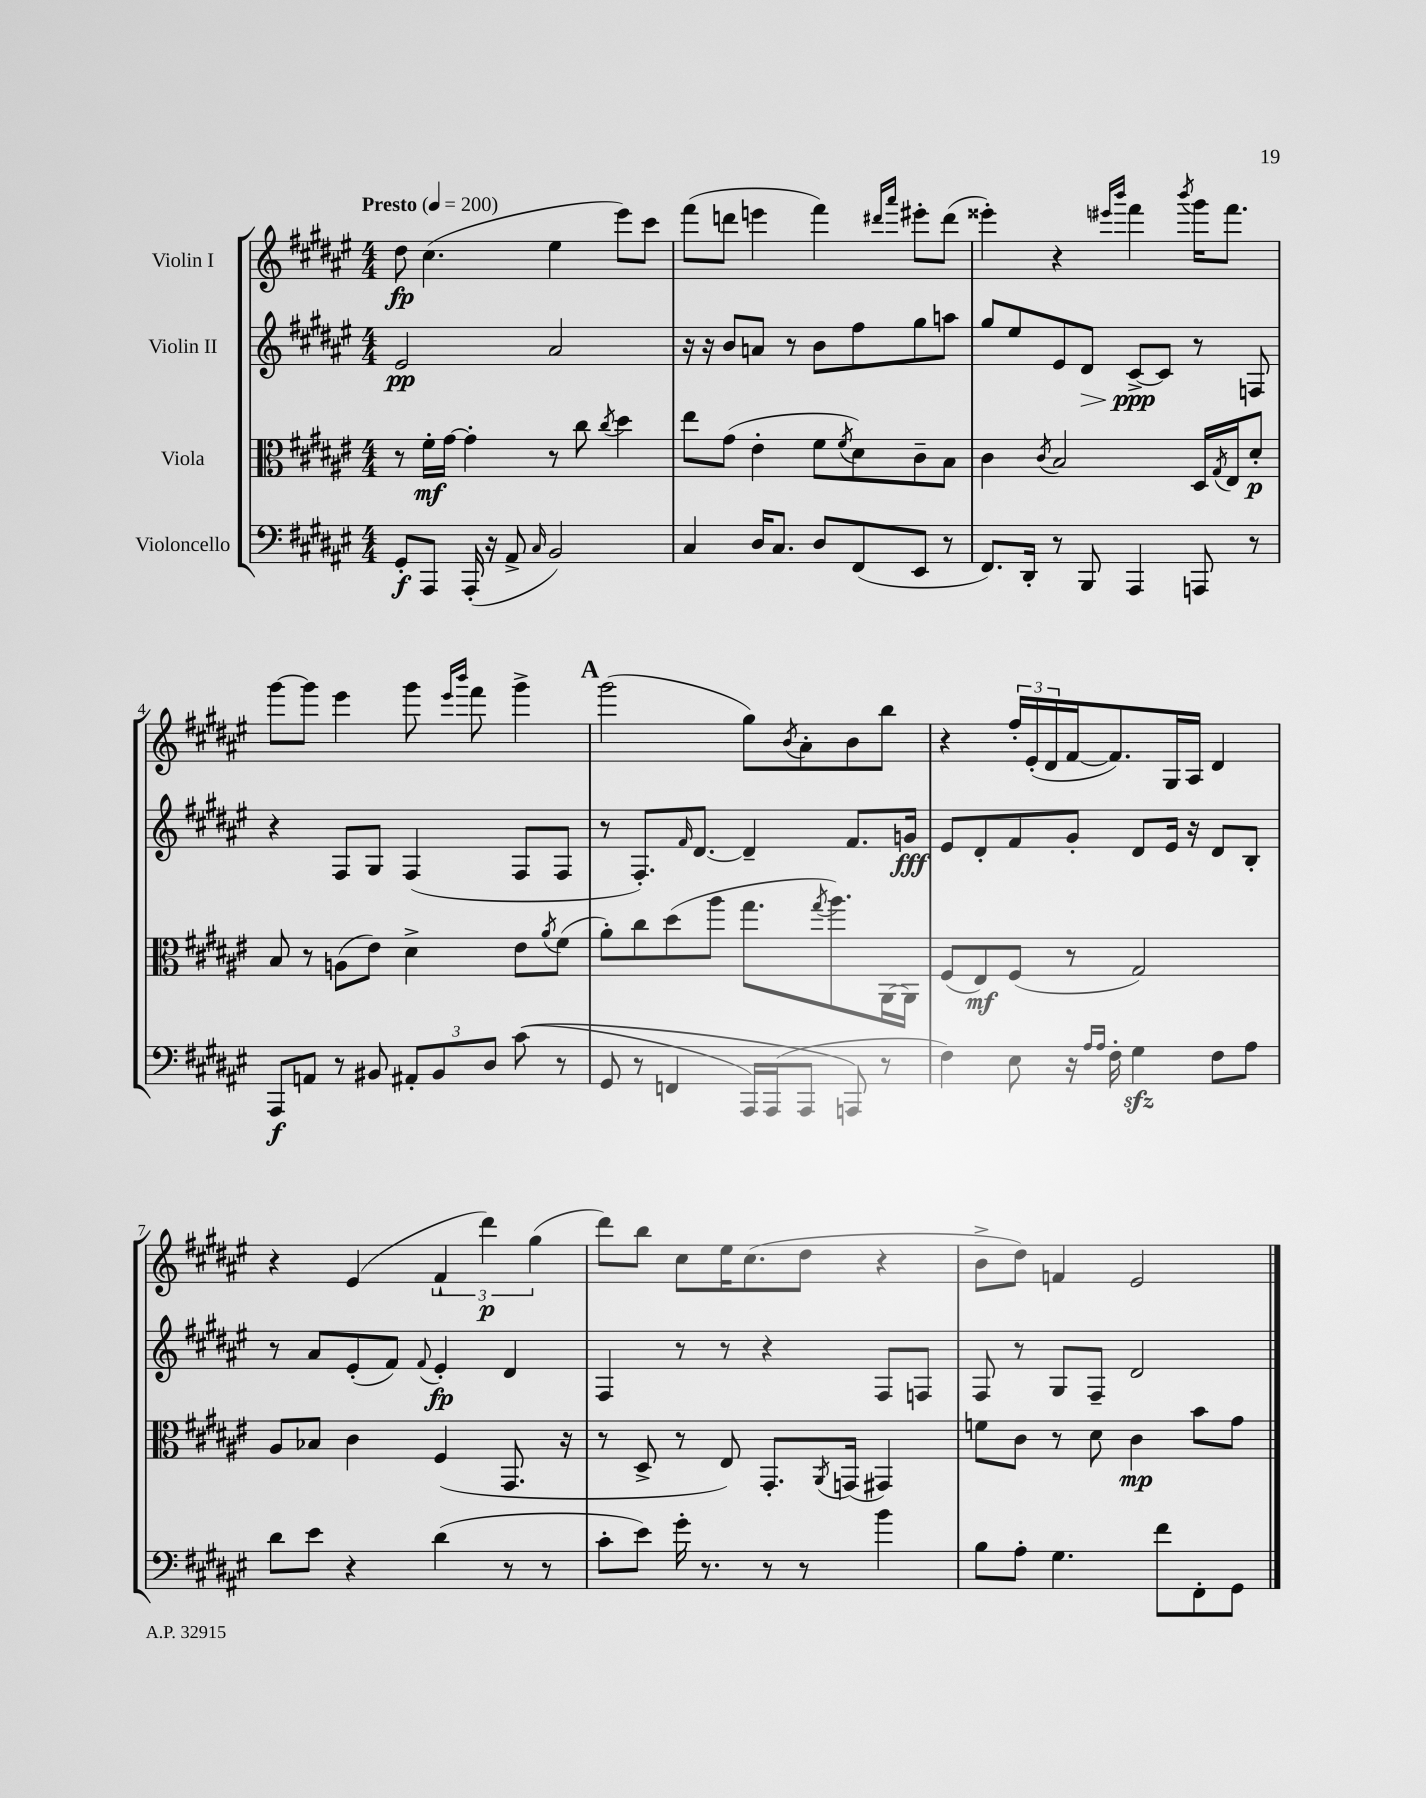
<<
\new StaffGroup <<
\new Staff = "s0" \with { instrumentName = "Violin I" } {
    \clef treble \key fis \major \numericTimeSignature \time 4/4 \tempo "Presto" 4 = 200
    dis''8\fp cis''4.( eis''4 eis'''8) cis'''8 |
    fis'''8( d'''8 e'''4 fis'''4) \grace { dis'''16 ais'''16 } eis'''8-. dis'''8( |
    eisis'''4-.) r4 \grace { eis'''16 b'''16 } fis'''4 \acciaccatura { b'''8 } gis'''16 fis'''8. |
    gis'''8~ gis'''8 eis'''4 gis'''8 \grace { eis'''16 b'''16 } fis'''8 gis'''4-> |
    \mark \markup { \bold "A" } gis'''2( gis''8) \acciaccatura { b'8 } ais'8-. b'8 b''8 |
    r4 \tuplet 3/2 { fis''16-. eis'16-.( dis'16 } fis'16~ fis'8.) gis16 ais16 dis'4 |
    r4 eis'4( \tuplet 3/2 { fis'4-! dis'''4\p) gis''4( } |
    dis'''8) b''8 cis''8 eis''16 cis''8.( dis''8 r4 |
    b'8-> dis''8) f'4 eis'2 \bar "|." |
}
\new Staff = "s1" \with { instrumentName = "Violin II" } {
    \clef treble \key fis \major \numericTimeSignature \time 4/4
    eis'2\pp ais'2 |
    r16 r16 b'8 a'8 r8 b'8 fis''8 gis''8 a''8 |
    gis''8 eis''8 eis'8 dis'8\> cis'8~->\ppp\! cis'8 r8 f8 |
    r4 fis8 gis8 fis4( fis8 fis8 |
    \mark \markup { \bold "A" } r8 fis8.-.) \grace { fis'16 } dis'8.~ dis'4-- fis'8. g'16\fff |
    eis'8 dis'8-. fis'8 gis'8-. dis'8 eis'16 r16 dis'8 b8-. |
    r8 ais'8 eis'8-.( fis'8) \appoggiatura { fis'8 } eis'4-.\fp dis'4 |
    fis4 r8 r8 r4 fis8 f8 |
    fis8 r8 gis8 fis8-- dis'2 \bar "|." |
}
\new Staff = "s2" \with { instrumentName = "Viola" } {
    \clef alto \key fis \major \numericTimeSignature \time 4/4
    r8 fis'16-.\mf gis'16~ gis'4-. r8 cis''8 \acciaccatura { cis''8 } dis''4 |
    eis''8 gis'8( eis'4-. fis'8 \acciaccatura { fis'8 } dis'8) cis'8-- b8 |
    cis'4 \acciaccatura { cis'8 } b2 dis16 \acciaccatura { gis8 } eis16 dis'8-.\p |
    b8 r8 a8( eis'8) dis'4-> eis'8 \acciaccatura { ais'8 } fis'8( |
    \mark \markup { \bold "A" } ais'8-.) cis''8 dis''8( ais''8 gis''8. \acciaccatura { gis''8 } ais''8.) ais,16~ ais,16 |
    fis8( eis8\mf) fis8( r8 gis2) |
    ais8 bes8 cis'4 fis4( gis,8. r16 |
    r8 dis8-> r8 eis8) gis,8.-. \acciaccatura { ais,8 } g,16( gis,4) |
    f'8 cis'8 r8 dis'8 cis'4\mp b'8 gis'8 \bar "|." |
}
\new Staff = "s3" \with { instrumentName = "Violoncello" } {
    \clef bass \key fis \major \numericTimeSignature \time 4/4
    gis,8-.\f ais,,8 ais,,16-.( r16 ais,8-> \grace { cis16 } b,2) |
    cis4 dis16 cis8. dis8 fis,8( eis,8 r8 |
    fis,8.) dis,16-. r8 b,,8 ais,,4 a,,8 r8 |
    ais,,8\f a,8 r8 bis,8 \tuplet 3/2 { ais,8-. bis,8 dis8 } cis'8(\( r8 |
    \mark \markup { \bold "A" } gis,8 r8 f,4 ais,,16) ais,,16( ais,,8 a,,8\) r8 |
    fis4) eis8 r16 \grace { ais16 ais16 } fis16-. gis4\sfz fis8 ais8 |
    dis'8 eis'8 r4 dis'4( r8 r8 |
    cis'8-. eis'8) gis'16-. r8. r8 r8 b'4 |
    b8 ais8-. gis4. fis'8 fis,8-. gis,8 \bar "|." |
}
>>
>>
